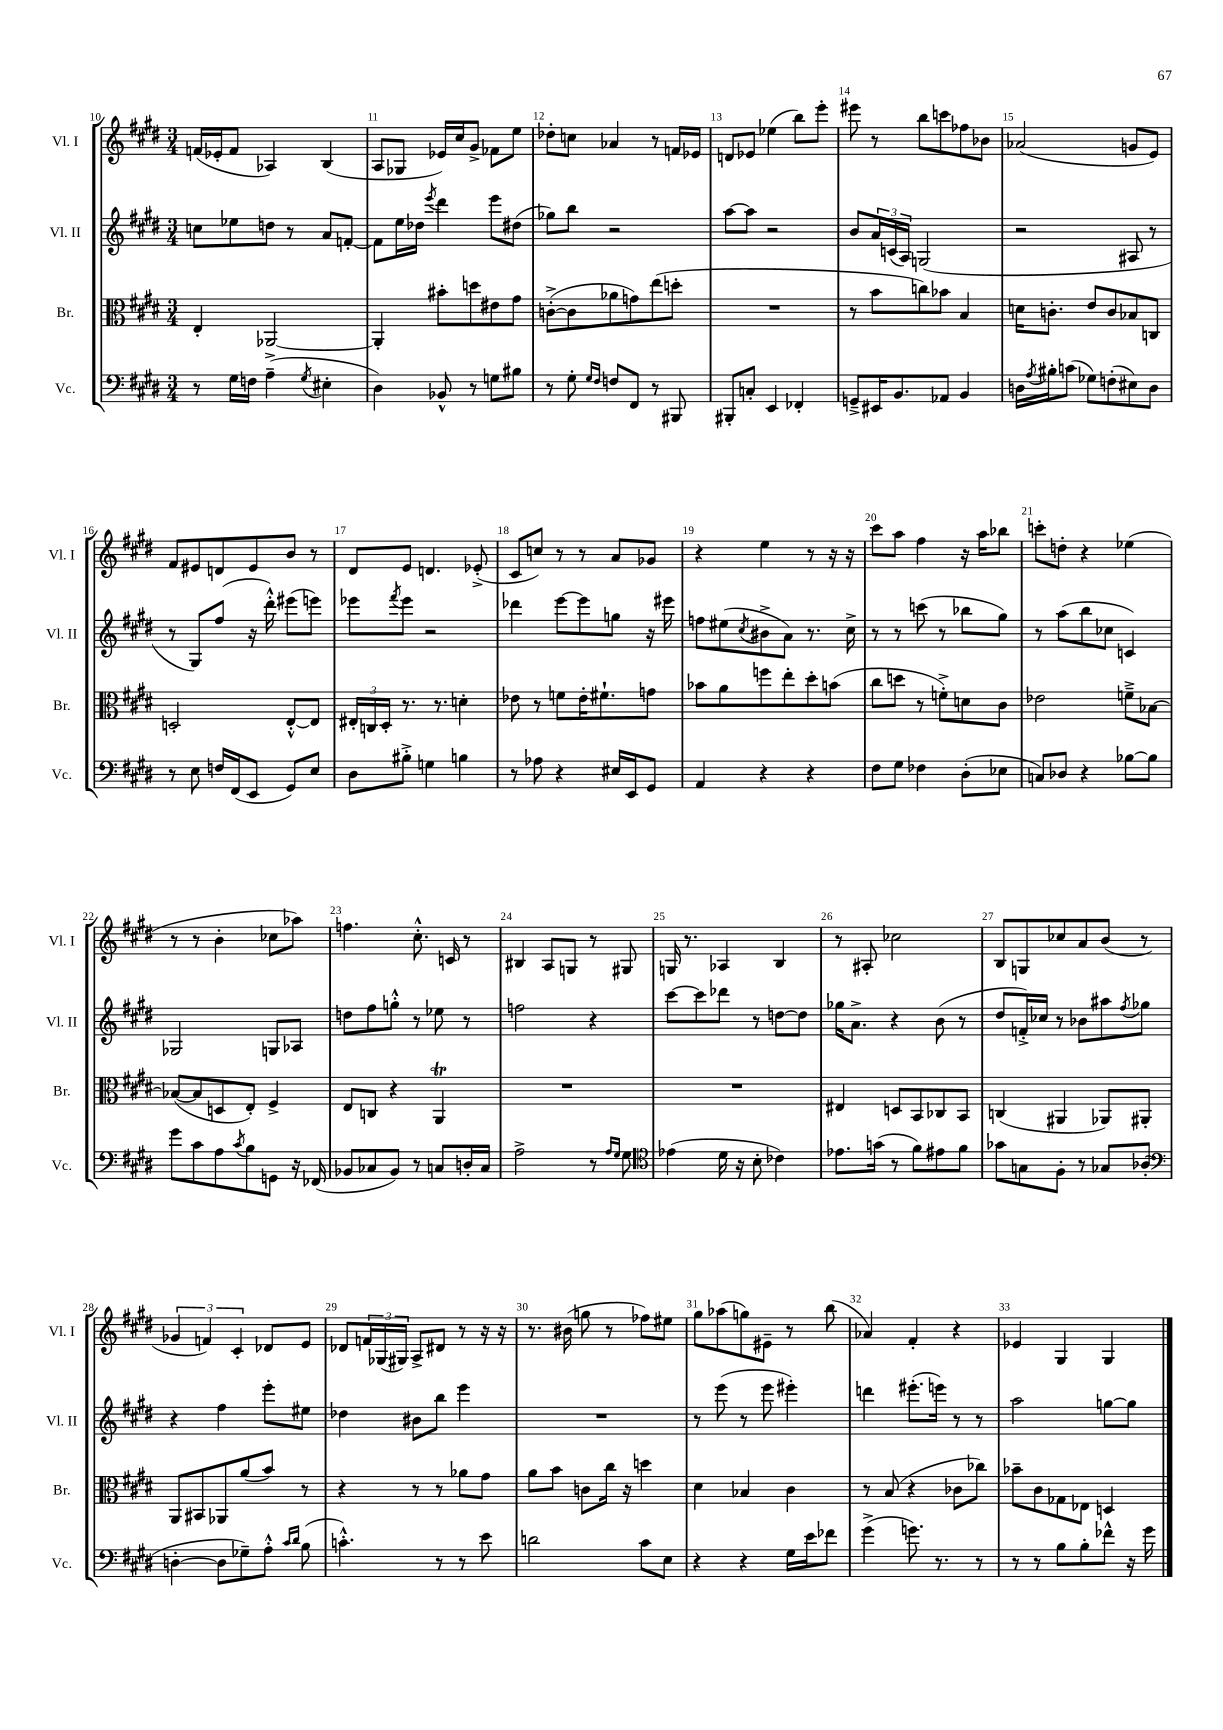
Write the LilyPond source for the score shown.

<<
\new StaffGroup <<
\new Staff = "s0" \with { instrumentName = "Vl. I" shortInstrumentName = "Vl. I" } {
    \clef treble \key e \major \numericTimeSignature \time 3/4
    f'16( ees'16-. f'8 aes4) b4( |
    a8 ges8 ees'16) cis''16 gis'8-> fes'8 e''8 |
    des''8-. c''8 aes'4 r8 f'16 ees'16 |
    d'8 ees'8 ees''4( b''8) e'''8-. |
    eis'''8 r8 b''8 c'''8 fes''8 bes'8 |
    aes'2( g'8 e'8) |
    fis'8 eis'8 d'8 eis'8 b'8 r8 |
    dis'8 e'8 d'4. ees'8-.->( |
    cis'8 c''8) r8 r8 a'8 ges'8 |
    r4 e''4 r8 r16 r16 |
    cis'''8 a''8 fis''4 r16 a''16 bes''8 |
    c'''8-. d''8-. r4 ees''4( |
    r8 r8 b'4-. ces''8 aes''8) |
    f''4. cis''8.-.-^ c'16 r8 |
    bis4 a8 g8 r8 gis8 |
    g16 r8. aes4 b4 |
    r8 ais8-. ces''2 |
    b8 g8 ces''8 a'8 b'8( r8 |
    \tuplet 3/2 { ges'4 f'4) cis'4-. } des'8 e'8 |
    des'8 \tuplet 3/2 { f'16 ges16( gis16) } a8-> dis'8 r8 r16 r16 |
    r8. bis'16( g''8 r8 fes''8) eis''8 |
    gis''8 aes''8( g''8) eis'8-- r8 b''8( |
    aes'4) fis'4-. r4 |
    ees'4 gis4 gis4 \bar "|." |
}
\new Staff = "s1" \with { instrumentName = "Vl. II" shortInstrumentName = "Vl. II" } {
    \clef treble \key e \major \numericTimeSignature \time 3/4
    c''8 ees''8 d''8 r8 a'8 f'8~-. |
    f'8 e''16 des''16 \acciaccatura { e'''8 } dis'''4 e'''8 dis''8( |
    ges''8) b''8 r2 |
    a''8~ a''8 r2 |
    b'8 \tuplet 3/2 { a'16 c'16( a16) } g2( |
    r2 ais8 r8 |
    r8 gis8) fis''8( r16 dis'''16-.-^) eis'''8( e'''8) |
    ees'''8 \acciaccatura { fis'''8 } ees'''8 r2 |
    des'''4 e'''8~ e'''8 g''8 r16 eis'''16 |
    f''8 eis''8( \acciaccatura { cis''8 } bis'8-> a'8) r8. cis''16-> |
    r8 r8 c'''8( r8 bes''8 gis''8) |
    r8 a''8( b''8 ces''8 c'4) |
    ges2 g8 aes8 |
    d''8 fis''8 g''8-.-^ r8 ees''8 r8 |
    f''2 r4 |
    cis'''8~ cis'''8 des'''8 r8 d''8~ d''8 |
    ges''16 a'8.-> r4 b'8( r8 |
    dis''8 f'16-.->) ces''16 r8 bes'8 ais''8 \acciaccatura { fis''8 } ges''8 |
    r4 fis''4 e'''8-. eis''8 |
    des''4 bis'8 b''8 e'''4 |
    R2. |
    r8 e'''8( r8 e'''8 eis'''4-.) |
    d'''4 eis'''8.-.( e'''16) r8 r8 |
    a''2 g''8~ g''8 \bar "|." |
}
\new Staff = "s2" \with { instrumentName = "Br." shortInstrumentName = "Br." } {
    \clef alto \key e \major \numericTimeSignature \time 3/4
    e4-. aes,2~ |
    aes,4-. bis'8-. d''8 eis'8 gis'8 |
    c'8~-.->( c'8 aes'8 g'8) e''8( d''8-. |
    R2. |
    r8 b'8 c''8) bes'8 b4 |
    d'16 c'8.-. e'8 c'8 bes8 c8 |
    d2-. e8~-.-^ e8 |
    \tuplet 3/2 { eis16-. c16 dis16-. } r8. r8. d'4-. |
    ees'8 r8 f'8 ees'16-. fis'8.-! g'8 |
    bes'8 a'8 f''8 e''8-. dis''8-. b'8( |
    cis''8 d''8 r8 f'8-.->) d'8 cis'8 |
    ees'2 f'8---> bes8~ |
    bes8~( bes8 d8 e8-.) fis4-> |
    e8 c8 r4 a,4\trill |
    R2. |
    R2. |
    eis4 d8 b,8 ces8 b,8 |
    c4( ais,4 aes,8) ais,8-. |
    a,8 bis,8 aes,8 a'8( b'8) r8 |
    r4 r8 r8 aes'8 gis'8 |
    a'8 b'8 c'8 cis''16 r16 d''4 |
    dis'4 bes4 cis'4 |
    r8 b8( r4 ces'8 ces''8) |
    bes'8-- cis'8 ges8 ees8 d4 \bar "|." |
}
\new Staff = "s3" \with { instrumentName = "Vc." shortInstrumentName = "Vc." } {
    \clef bass \key e \major \numericTimeSignature \time 3/4
    r8 gis16 f16 a4--->( \acciaccatura { gis8 } eis4-. |
    dis4) bes,8-^ r8 g8 bis8 |
    r8 gis8-. \grace { gis16 fis16 } f8 fis,8 r8 bis,,8 |
    bis,,8-. c8-. e,4 fes,4-. |
    g,8---> eis,16 b,8. aes,8 b,4 |
    d16 \acciaccatura { a8 } bis16-. c'8( ges8) f8-.( eis8) d8 |
    r8 e8 f16 fis,16( e,8 gis,8) e8 |
    dis8 bis8-.-> g4 b4 |
    r8 aes8 r4 eis16 e,16 gis,8 |
    a,4 r4 r4 |
    fis8 gis8 fes4 dis8-.( ees8 |
    c8) des8 r4 bes8~ bes8 |
    gis'8 cis'8 a8 \acciaccatura { cis'8 } b8 g,8 r16 fes,16( |
    bes,8 ces8 bes,8) r8 c8 d16-. c16 |
    a2-> r8 \grace { a16 gis16 } gis8 |
    \clef tenor ees'4( dis'16 r16 b8-. ces'4) |
    ees'8. g'16( r8 fis'8) eis'8 fis'8 |
    ges'8 g8 fis8-. r8 ges8 aes8-.( |
    \clef bass d4~-. d8 ges8--) a8-.-^ \grace { cis'16 dis'16 } b8( |
    c'4.-.-^) r8 r8 e'8 |
    d'2 cis'8 e8 |
    r4 r4 gis16 e'16 fes'8 |
    gis'4->( g'8.) r8. r8 |
    r8 r8 b8 b8-. fes'8-^ r16 gis'16 \bar "|." |
}
>>
>>
\layout { \context { \Score currentBarNumber = #10 \override BarNumber.break-visibility = ##(#f #t #t) barNumberVisibility = #all-bar-numbers-visible } }
